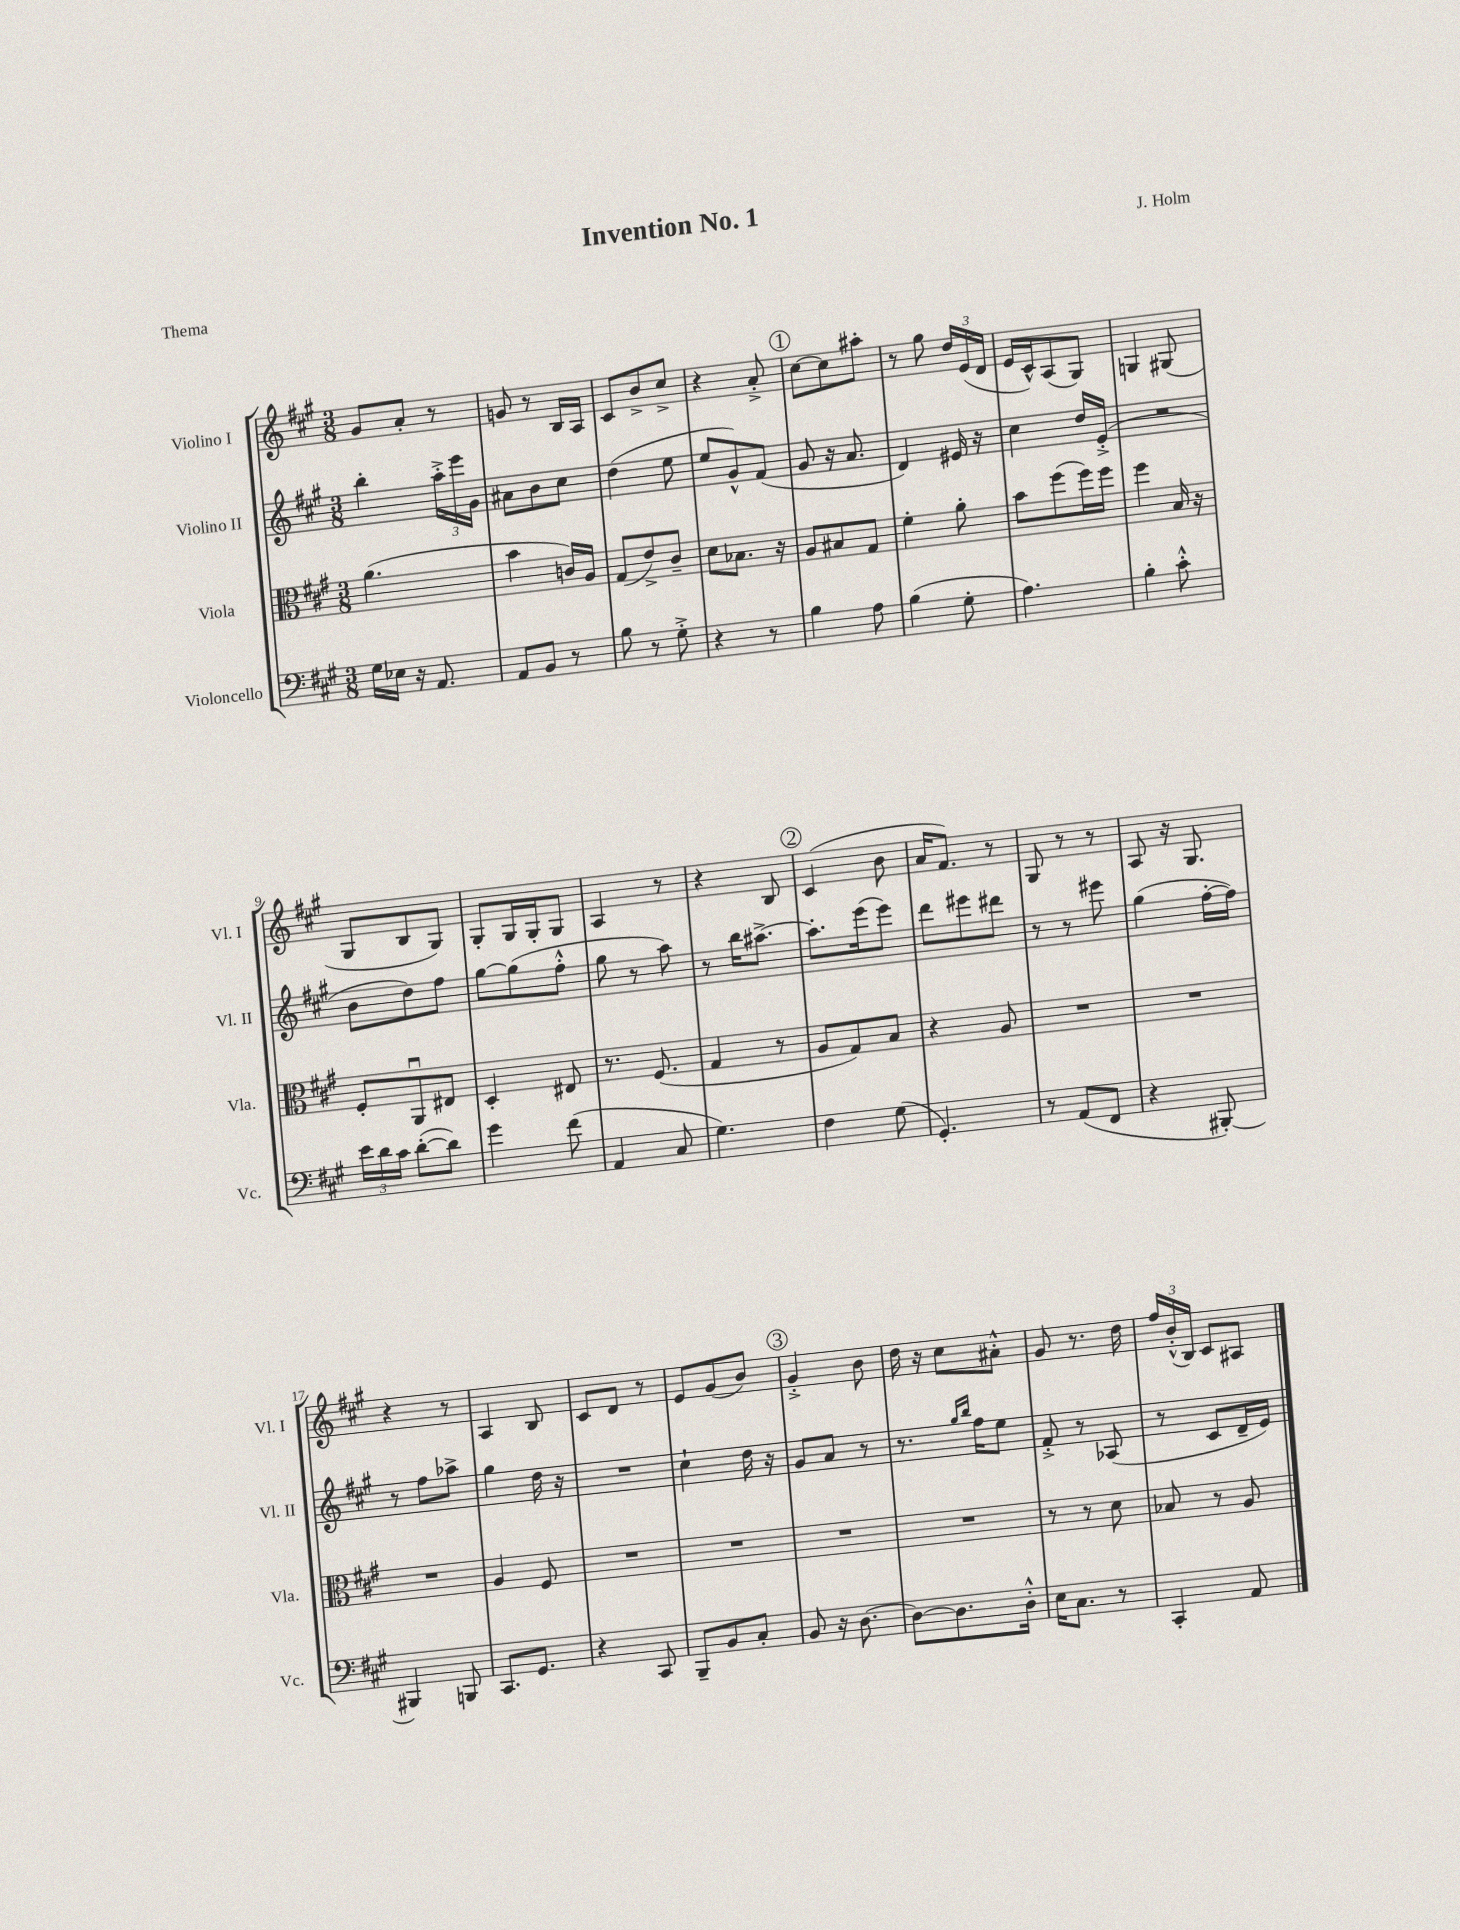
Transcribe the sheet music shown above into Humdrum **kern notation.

**kern	**kern	**kern	**kern
*part4	*part3	*part2	*part1
*staff4	*staff3	*staff2	*staff1
*I"Violoncello	*I"Viola	*I"Violino II	*I"Violino I
*I'Vc.	*I'Vla.	*I'Vl. II	*I'Vl. I
*clefF4	*clefC3	*clefG2	*clefG2
*k[f#c#g#]	*k[f#c#g#]	*k[f#c#g#]	*k[f#c#g#]
*M3/8	*M3/8	*M3/8	*M3/8
=1	=1	=1	=1
16G#\LL	(4.a\	4bb'\	8g#/L
16E-X\JJ	.	.	.
16r	.	.	8a'/J
8.AA/	.	.	.
.	.	24aa'^\LL	8r
.	.	24eee\	.
.	.	24g#\JJ	.
=2	=2	=2	=2
8AA/L	4b\	8a#X\L	8gn/
8BB/J	.	8b\	8r
8r	16cn/LL)	8cc#\J	16B/LL
.	16A/JJ	.	16A/JJ
=3	=3	=3	=3
8B\	(8G#/L	(4dd\	8c#/L
8r	8e^/)	.	8b^/
8G#'^\	8c#~/J	8ee\	8cc#^/J
=4	=4	=4	=4
4r	8d\L	8ee/L	4r
.	8.B-X\J	8g#^^/)	.
8r	.	(8f#/J	8a'^/
.	16r	.	.
!!LO:REH:place=s1:t=1
=5	=5	=5	=5
4B\	8A/L	8g#/	[8cc#\L
.	8B#X/	16r	8cc#\]
.	.	8.a/	.
8A\	8G#/J	.	8aa#X'\J
=6	=6	=6	=6
(4B\	4f#'\	4d/)	8r
.	.	.	8gg#\
8G#'\	8a'\	16e#X/	24dd/LL
.	.	.	(24e/
.	.	16r	.
.	.	.	24d/JJ
=7	=7	=7	=7
4.A\)	8b\L	4cc#\	16e/LL
.	.	.	16c#^^/J)
.	(8ff#\	.	(8A/
.	16ff#\L)	16dd/LL	8G#/J)
.	16ff#\JJ	(16e'^/JJ	.
=8	=8	=8	=8
4B'\	4ff#\	4.r	4Gn/
8c#'^^\	16B/	.	(8G#X/
.	16r	.	.
!!LO:LB:g=z
=9	=9	=9	=9
24e\LL	8F#'/L	8b\L	8G#/L
24d\	.	.	.
24c#\JJ	.	.	.
([8d'\L	8AAu/	8dd\)	8B/
8d\J])	8E#X/J	8ff#\J	8G#/J)
=10	=10	=10	=10
4g#\	4D'/	[8gg#\L	8G#'/L
.	.	(8gg#\]	16G#/L
.	.	.	16G#'/J
(8f#\	8E#X/	8ff#'^^\J	8G#/J
=11	=11	=11	=11
4AA/	8.r	8gg#\	4A/
.	.	8r	.
.	(8.F#/	.	.
8C#/	.	8aa\)	8r
=12	=12	=12	=12
4.G#\)	4G#/	8r	4r
.	.	16bb\KL	.
.	.	[8.aa#X^\J	.
.	8r	.	8B/
!!LO:REH:place=s1:t=2
=13	=13	=13	=13
4F#\	8A/L	8.aa#'\L]	(4c#/
.	8G#/)	.	.
.	.	(16eee\k	.
(8G#\	8B/J	8eee\J)	8b\
=14	=14	=14	=14
4.GG#'/)	4r	8ddd\L	16a/KL
.	.	.	8.f#/J)
.	.	8eee#X\	.
.	8A/	8ddd#X\J	8r
=15	=15	=15	=15
8r	4.r	8r	8G#/
(8AA/L	.	8r	8r
8FF#/J	.	8eee#X\	8r
=16	=16	=16	=16
4r	4.r	(4gg#\	8A/
.	.	.	16r
.	.	.	8.G#/
[8BBB#X'/)	.	[16ff#'\LL	.
.	.	16ff#\JJ])	.
!!LO:LB:g=z
=17	=17	=17	=17
4BBB#X/]	4.r	8r	4r
.	.	8ff#\L	.
8BBBn/	.	8aa-X^\J	8r
=18	=18	=18	=18
8.CC#/L	4A/	4gg#\	4A/
8.GG#/J	.	.	.
.	8F#/	16dd\	8B/
.	.	16r	.
=19	=19	=19	=19
4r	4.r	4.r	8c#/L
.	.	.	8d/J
8CC#/	.	.	8r
=20	=20	=20	=20
8BBB~/L	4.r	4cc#`\	8e/L
8BB/	.	.	(8g#/
8C#'/J	.	16dd\	8b/J)
.	.	16r	.
!!LO:REH:place=s1:t=3
=21	=21	=21	=21
8BB/	4.r	8g#/L	4g#'^/
16r	.	8a/J	.
[8.D\	.	.	.
.	.	8r	8b\
=22	=22	=22	=22
8D\L_	4.r	8.r	16dd\
.	.	.	16r
8.D\]	.	.	8cc#\L
.	.	16qqgg#/LL	.
.	.	16qqbb/JJ	.
.	.	16ff#\KL	.
.	.	8ee\J	8a#X'^^\J
16D'^^\Jk	.	.	.
=23	=23	=23	=23
16E\KL	8r	8f#'^/	8g#/
8.C#\J	.	.	.
.	8r	8r	8.r
8r	8d\	(8A-X/	.
.	.	.	16dd\
=24	=24	=24	=24
4CC#'/	8B-X/	8r	24ff#/LL
.	.	.	(24b'^^/
.	.	.	24B/JJ)
.	8r	8c#/L	8c#/L
8AA/	8A/	16d~/L	8A#X/J
.	.	16e/JJ)	.
==	==	==	==
*-	*-	*-	*-
